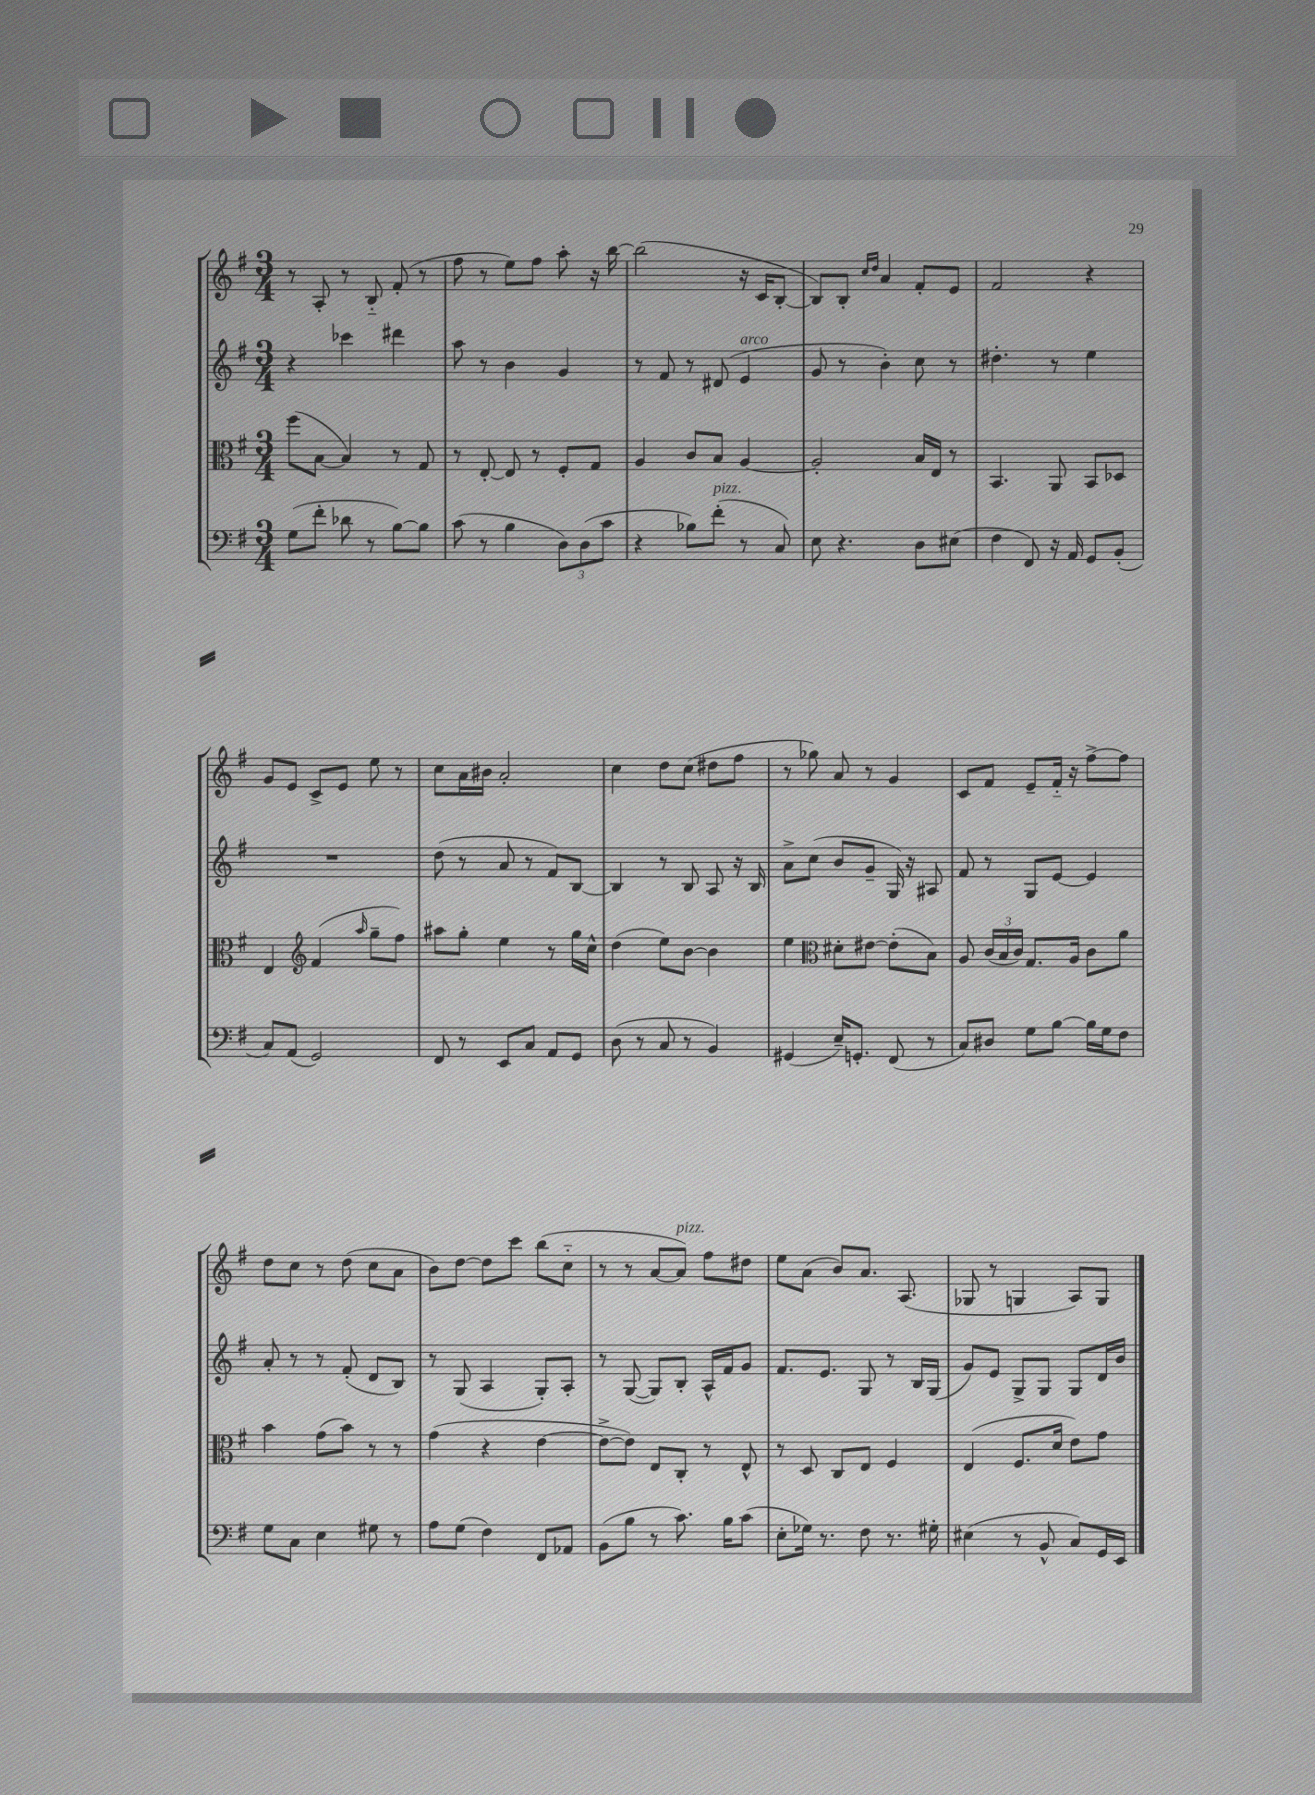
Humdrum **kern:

**kern	**kern	**kern	**kern
*staff4	*staff3	*staff2	*staff1
*clefF4	*clefC3	*clefG2	*clefG2
*k[f#]	*k[f#]	*k[f#]	*k[f#]
*M3/4	*M3/4	*M3/4	*M3/4
(8G	(8ff#	4r	8r
8f#'	[8B	.	8A'
8d-	4B])	4ccc-	8r
8r	.	.	8B'~
[8B)	8r	4ddd#	(8f#'
8B]	8G	.	8r
=	=	=	=
(8c	8r	8aa	8ff#
8r	[8E'	8r	8r
4B	8E]	4b	8ee)
.	8r	.	8ff#
12D)	8F#'	4g	8aa'
(12D	.	.	.
.	8G	.	16r
12c	.	.	.
.	.	.	[16bb
=	=	=	=
4r	4A	8r	(2bb]
.	.	8f#	.
8B-)	8c	8r	.
(8f#'	8B	(8d#	.
8r	[4A	4e	16r
.	.	.	16c
8C)	.	.	[8B'
=	=	=	=
8E	2A']	8g	8B])
4.r	.	8r	8B'
.	.	.	16qqcc
.	.	.	16qqdd
.	.	4b')	4a
8D	16B	8cc	8f#'
.	16E	.	.
(8E#	8r	8r	8e
=	=	=	=
4F#	4.BB	4.dd#'	2f#
8FF#)	.	.	.
16r	8AA	8r	.
16AA	.	.	.
8GG	8BB	4ee	4r
(8BB'	8D-	.	.
=	=	=	=
8C)	4E	2.r	8g
(8AA	.	.	8e
*	*clefG2	*	*
2GG)	(4f#	.	8c^
.	.	.	8e
.	16qqaa	.	.
.	8gg~	.	8ee
.	8ff#)	.	8r
=	=	=	=
8FF#	8aa#	(8dd	8cc
8r	8gg'	8r	16a
.	.	.	16b#
8EE	4ee	8a	2a'
8C	.	8r	.
8AA	8r	8f#)	.
8GG	16gg	[8B	.
.	16cc^^	.	.
=	=	=	=
(8D	(4dd	4B]	4cc
8r	.	.	.
8C	8ee)	8r	8dd
8r	[8b	8B	(8cc
4BB)	4b]	8A	8dd#
.	.	16r	8ff#
.	.	16B	.
=	=	=	=
(4GG#	4ee	8a^	8r
.	.	(8cc	8gg-)
*	*clefC3	*	*
16E~)	8d#'	8b	8a
8.GG'	.	.	.
.	[8e#	8g~	8r
(8FF#	(8e#']	16G)	4g
.	.	16r	.
8r	8B)	8A#	.
=	=	=	=
8C)	8A	8f#	8c
8D#	(24c	8r	8f#
.	24B	.	.
.	24c)	.	.
8G	8.G	8G	8e~
[8B	.	[8e	16f#'~
.	16A	.	16r
16B]	8c	4e]	[8ff#^
16G	.	.	.
8F#	8a	.	8ff#]
=	=	=	=
8G	4b	8a'	8dd
8C	.	8r	8cc
4E	(8g	8r	8r
.	8b)	(8f#'	(8dd
8G#	8r	8d	8cc
8r	8r	8B)	8a
=	=	=	=
8A	(4g	8r	8b)
(8G	.	(8G	[8dd
4F#)	4r	4A	8dd]
.	.	.	8ccc
8FF#	[4e	8G')	(8bb
8AA-	.	8A'	8cc'~
=	=	=	=
(8BB	8e^_	8r	8r
8B	8e])	([8G	8r
8r	8E	8G])	[8a
8.c)	8C'	8B'	8a])
.	8r	16A^^	8ff#
16B	.	16f#	.
(8c	8E^^	8g	8dd#
=	=	=	=
8E'	8r	8.f#	8ee
16G-)	8D	.	(8a
8.r	.	8.e	.
.	8C	.	8b)
8F#	8E	8G	8.a
8.r	4F#	8r	.
.	.	.	(8.A
.	.	16B	.
16G#'	.	(16G	.
=	=	=	=
(4E#	(4E	8g)	8G-
.	.	8e	8r
8r	8.F#	8G^	4G
8BB^^	.	8G	.
.	16d	.	.
8C)	8e)	8G	8A)
16GG	8g	16d	8G
16EE	.	16b	.
==	==	==	==
*-	*-	*-	*-
